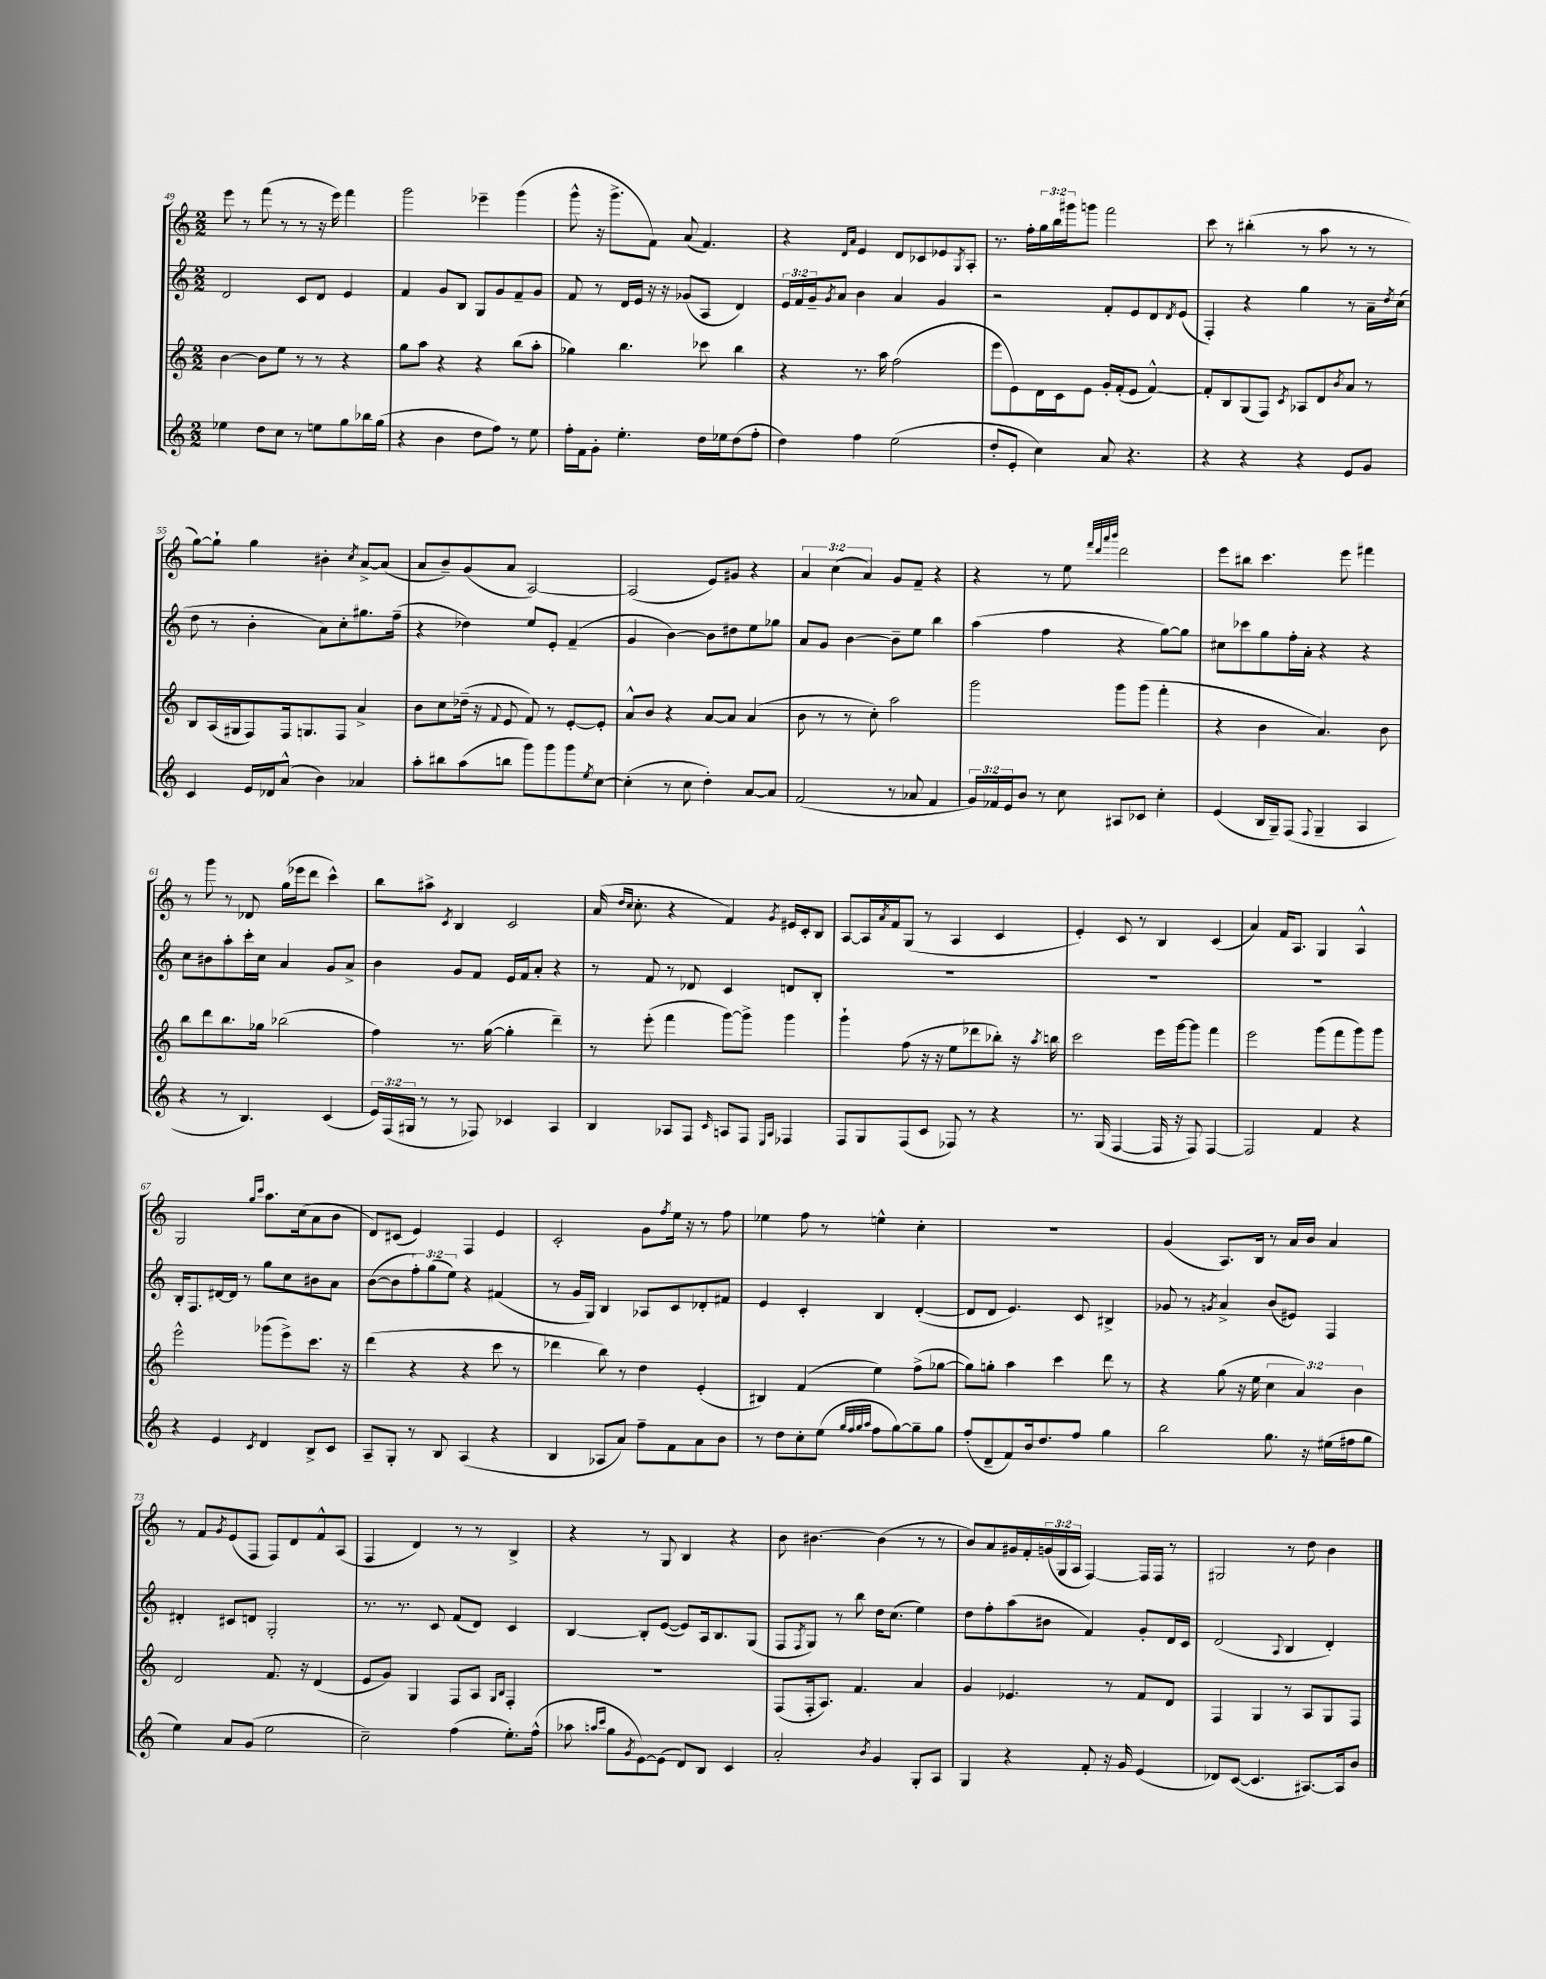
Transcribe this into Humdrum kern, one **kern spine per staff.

**kern	**kern	**kern	**kern
*part4	*part3	*part2	*part1
*staff4	*staff3	*staff2	*staff1
*clefG2	*clefG2	*clefG2	*clefG2
*k[]	*k[]	*k[]	*k[]
*M2/2	*M2/2	*M2/2	*M2/2
=49	=49	=49	=49
4ee-X\	[4b\	2d/	8eee\
.	.	.	8r
8dd\L	8b\L]	.	(8fff\
8cc\J	8ee\J	.	8r
8r	8r	8c/L	8r
8een\L	8r	8d/J	16r
.	.	.	16eee\)
8gg\	4r	4e/	4fff\
16bb-X\L	.	.	.
(16gg\JJ	.	.	.
=50	=50	=50	=50
4r	8gg\L	4f/	2ggg\
.	8aa\J	.	.
4b\	4r	8g/L	.
.	.	8B/J	.
8dd\L	4r	8G/L	4eee-X~\
8ff\J)	.	8g/	.
8r	(8bb\L	8f~/	(4ggg\
8ee\	8aa'\J	8g/J	.
=51	=51	=51	=51
16ff'\LL	4gg-X\)	8f/	8ggg^^\
16f\J	.	.	.
8g'\J	.	8r	16r
.	.	.	8.ggg^\L
4.ee'\	4.bb\	16d/LL	.
.	.	16e/JJ	.
.	.	16r	8f\J)
.	.	16r	.
.	.	(8g-X/L	(8a/
16dd\LL	8ccc-X\	8A/J	4.f/)
16ee-X\J	.	.	.
(8dd\	4bb\	4d/)	.
8ff'\J	.	.	.
=52	=52	=52	=52
4dd\)	4r	24e/LL	4r
.	.	24f/	.
.	.	24g~/J	.
.	.	8qg/	.
.	.	8a/J	.
.	.	.	16qqd/LL
.	.	.	16qqa/JJ
4ff\	8.r	4b\	4e/
.	16aa\	.	.
(2ee\	(2ff\	4a/	8d/L
.	.	.	8c-X/
.	.	4g/	8e-X/
.	.	.	8qG/
.	.	.	8A'/J
=53	=53	=53	=53
8dd'/L	8eee\L	2r	8.r
8e'/J	8e\)	.	.
.	.	.	16ff'\LL
4cc\)	16d\L	.	24gg\
.	.	.	24bb\
.	16c\J	.	.
.	.	.	24ggg#X\J
.	8e\J	.	8gggn\J
8a/	16g'/LL	8f'/L	2fff\
.	(16f'/J	.	.
4.r	8e/J	8e/	.
.	[4f^^/)	8d/	.
.	.	8qd/	.
.	.	(8e/J	.
=54	=54	=54	=54
4r	8f'/L]	4F'/)	8ccc\
.	8B/	.	8r
4r	(8G/	4r	(4bb#X'\
.	8F/J)	.	.
.	8qc/	.	.
4r	8A-X/L	4gg\	8r
.	8d/	.	8aa\
.	8qb/	.	.
8e/L	8a/J	8r	8r
8g/J	8r	16a~\LL	8r
.	.	8qdd/	.
.	.	(16cc\JJ	.
!!LO:LB:g=z
=55	=55	=55	=55
4c/	8B/L	8dd\	[8gg\L)
.	(16A/L	8r	8gg`\J]
.	16G#X/J	.	.
16e/LL	8F/)	4b'\	4gg\
16d-X/J	.	.	.
(8a^^/J	16F/k	.	.
.	8.Gn/	.	.
4b\)	.	8a\L)	4b#X'\
.	8F/J	8cc'\	.
.	.	.	8qcc/
4a-X/	4a^/	8.gg#X\	[8a^/L
.	.	.	(8a/J]
.	.	(16ff~\Jk	.
=56	=56	=56	=56
8aa'\L	8b\L	4r	8a/L
8bb#X\	8cc\	.	8b~/)
(8aa\	(16dd-X~\Jk	4dd-X\)	(8g/
.	16r	.	.
.	8qqf/	.	.
8bbn\J	8e/	.	8a/J
8ggg\L)	8f/)	8ee/L	[2A/)
8ggg\	8r	8e'/J	.
8ggg\	[8e'/L	(4f~/	.
8qee/	.	.	.
[8cc\J	8e'/J]	.	.
=57	=57	=57	=57
(4cc'\]	8a^^/L	4g/	(2A/]
.	8b/J	.	.
8r	4r	[4b\)	.
8cc\	.	.	.
4dd'\)	[8a/L	8b\L]	8e/L)
.	8a/J]	8dd#X\	8g#X/J
[8a/L	(4a/	8ee\	4r
8a/J]	.	8gg-X\J	.
=58	=58	=58	=58
(2f/	8b\	8a/L	6a/
.	8r	8g/J	.
.	.	.	(6cc\
.	8r	[4b\	.
.	.	.	6a/)
.	8cc'\)	.	.
8r	2aa\	8b~\L]	8g/L
8a-X/	.	8ee\J	8f~/J
4f/	.	4bb\	4r
=59	=59	=59	=59
24g/LL)	2ggg\	(4aa\	4r
24f-X/	.	.	.
24e/J	.	.	.
8b/J	.	.	.
8r	.	4ff\	8r
8cc\	.	.	8ee\
.	.	.	32qqfff/LLL
.	.	.	32qqddd/
.	.	.	32qqaaa/
.	.	.	32qqbbb/JJJ
8A#X/L	8ggg\L	4r	2ddd\
8c-X/J	(8ggg\J	.	.
4cc'\	4fff'\	[8gg\L)	.
.	.	8gg\J]	.
=60	=60	=60	=60
(4e/	4r	8cc#X\L	8eee\L
.	.	8ccc-X\	8bb#X\J
16B/LL	4b\	8gg\	4.ccc\
16G~/J)	.	.	.
(8F/J	.	16ff'\L	.
.	.	16a'\JJ	.
8qqF/	.	.	.
4G~/	4.a/)	4r	.
.	.	.	8eee\
4A/	.	4r	4fff#X\
.	8b\	.	.
!!LO:LB:g=z
=61	=61	=61	=61
4r	8bb\L	8cc\L	8r
.	8ddd\	8b#X\	8ggg\
8r	8.bb\	8aa'\	8r
4.B/)	.	16ccc'\L	8d-X/
.	16gg-X\Jk	16cc\JJ	.
.	(2bb-X\	4a/	(16gg\LL
.	.	.	16eee-X\J
.	.	.	8ddd\J
(4c/	.	8g/L	4ccc^^\)
.	.	8a^/J	.
=62	=62	=62	=62
24e/LL)	4ff\)	4b\	8bb\L
(24F/	.	.	.
24G#X/JJ	.	.	.
8r	.	.	8aa#X^\J
.	.	.	8qc/
8r	8.r	8g/L	4B/
8F-X/)	.	8f/J	.
.	([16gg\	.	.
4c-X/	4gg'\]	16e/LL	2c/
.	.	16f/J	.
.	.	8a'/J	.
4A/	4ddd~\)	4r	.
=63	=63	=63	=63
4B/	8r	8r	(16a/
.	.	.	16qqdd/LL
.	.	.	16qqcc/JJ
.	.	.	8.cc'\
.	(8eee'\	8f/	.
8A-X/L	4fff\	8r	4r
8F/J	.	8d-X/	.
16qqc/	.	.	.
8An/L	[8ggg\L)	4c/	4f/)
8F/J	8ggg^\J]	.	.
16qqE/LL	.	.	.
16qqA/JJ	.	.	8qg/
4F-X/	4ggg\	8dn/L	16e#X/LL
.	.	.	16c'/J
.	.	8B'/J	8B/J
=64	=64	=64	=64
8F/L	4ggg`\	1r	[8A/L
8G/	.	.	16A/L]
.	.	.	8qa/
.	.	.	16f/J
(8F/	(8ff\	.	(8G/J
8c/J	16r	.	8r
.	16r	.	.
8F-X/)	8ee\L	.	4A/
8r	8ddd-X\	.	.
4r	8bb-X'\J)	.	4c/
.	16r	.	.
.	8qaa/	.	.
.	16bbn\	.	.
=65	=65	=65	=65
8.r	2ccc\	1r	4e'/)
(16G/	.	.	.
[4F/	.	.	8c/
.	.	.	8r
16F/]	16eee\LL	.	4B/
16r	[16ggg\J	.	.
8F/)	8ggg\J]	.	.
[4F/	4fff\	.	(4c/
=66	=66	=66	=66
2F/]	2eee\	1r	4a/)
.	.	.	16f/KL
.	.	.	8.A/J
4f/	(8ggg\L	.	4G/
.	8fff\	.	.
4r	8ggg\)	.	4A^^/
.	8ggg\J	.	.
!!LO:LB:g=z
=67	=67	=67	=67
4r	2eee^^\	16B'/KL	2G/
.	.	8.F/	.
4e/	.	[16d#X/L	.
.	.	16d#/JJ]	.
.	.	8r	.
.	.	.	16qqgg/LL
8qc/	.	.	16qqccc/JJ
4d/	(8ggg-X\L	8gg\L	8.aa\L
.	8eee^\)	8cc\	.
.	.	.	(16cc\k
8B^/L	8.ccc\J	8b#X\	8a\
8c/J	.	8a\J	8b\J
.	16r	.	.
=68	=68	=68	=68
8A~/L	(4ddd\	([8b\L	8d/L)
8G'/J	.	8b\]	(8c#X/J
8r	4r	12ff'\)	4e/)
.	.	(12gg\	.
8B/	.	.	.
.	.	12ee\J)	.
(4A/	4r	4r	4F/
4r	8ccc\	(4f#X/	4e/
.	8r	.	.
=69	=69	=69	=69
4B/	4ddd-X\	8r	2c'/
.	.	16g/LL	.
.	.	16G/JJ)	.
8A-X/L	8bb\)	4B/	.
8a/J)	8r	.	.
8ff~\L	4dd\	8A-X/L	8g\L
.	.	.	8qff/
8f\	.	8c/	16ee\Jk
.	.	.	16r
8a\	(4e'/	8d-X'/	8r
8b\J	.	8f#X/J	8ff\
=70	=70	=70	=70
8r	4B#X/)	4e/	4ee-X\
8dd\L	.	.	.
8cc'\	(4f/	4c'/	8ff\
(8ee\J	.	.	8r
32qqgg/LLL	.	.	.
32qqff/	.	.	.
32qqgg/	.	.	.
32qqaa/JJJ	.	.	.
8ff\L	4ee\)	4B/	4een^^\
[8gg\)	.	.	.
8gg~\]	(8ff^\L	([4d'/	4cc'\
8gg\J	[8gg-X\J	.	.
=71	=71	=71	=71
(8ff'/L	8gg-\L])	8d/L]	1r
8d~/	8ggn'\J	8d/J	.
8f/)	4aa\	4.e/)	.
16b/k	.	.	.
8.dd/	.	.	.
.	4ccc\	.	.
8ff/J	.	8c/	.
4gg\	8ddd\	4B#X^/	.
.	8r	.	.
=72	=72	=72	=72
2bb\	4r	8g-X/	(4g/
.	.	8r	.
.	.	8qgn/	.
.	(8gg\	4a^/	8.A/L)
.	16r	.	.
.	16ee\	.	16B/Jk
8.gg\	6cc\	(8b/L	8r
.	.	8e#X/J)	16a/LL
.	6a/)	.	.
16r	.	.	16b/JJ
(16ee#X\LL	.	4F/	4a/
16ff#X\J	.	.	.
.	6b\	.	.
8gg\J	.	.	.
!!LO:LB:g=z
=73	=73	=73	=73
4ee\)	2d/	4d#X'/	8r
.	.	.	8f/L
.	.	.	8qg/
8a/L	.	8c#X/L	(8e/
(8g/J	.	8dn/J	8F/J
2ee\	8.f/	2G'/	8F/L)
.	.	.	8d/
.	16r	.	.
.	(4d/	.	8f^^/
.	.	.	(8A/J
=74	=74	=74	=74
2cc~\)	8e/L	8.r	4F/
.	8g/J)	.	.
.	.	8.r	.
.	4G/	.	4d/)
.	.	8c/	.
(4ff\	8F/L	(8f/L	8r
.	8A/J	8d/J)	8r
.	16qqG/LL	.	.
.	16qqB/JJ	.	.
8.ee'\L)	4F'/	4c/	4B^/
(16ff^^\Jk	.	.	.
=75	=75	=75	=75
8aa-X\	1r	[4B/	4r
16qqaan/LL	.	.	.
16qqccc/JJ	.	.	.
8gg\L	.	.	.
8qg/	.	.	.
[8e\)	.	8B'/L]	8r
(8e\J]	.	([8e/J	8G/
8d/L)	.	8e/L])	4B/
8B/J	.	16A/k	.
.	.	8.B/	.
4c/	.	.	4r
.	.	(8G/J	.
=76	=76	=76	=76
2a'/	(8F/L	8F/L	8b\
.	.	8qF/	.
.	16F'/k	8G/J)	[4.b#X\
.	8.A/J)	.	.
.	.	8r	.
.	4.f/	8bb\	.
8qb/	.	.	.
4g/	.	16dd\KL	(4b#\]
.	.	(8.cc\J	.
8G'/L	4a/	4ee\)	8r
8A/J	.	.	8r
=77	=77	=77	=77
4G/	4g/	8dd\L	8b/L)
.	.	8ff'\	8a/
4r	4.e-X/	(8aa\	16g#X/L
.	.	.	16f'/
.	.	8b#X\J	(24gn/
.	.	.	24G/
.	.	.	24A/JJ
8f'/	.	4f/)	[4F/)
16r	8r	.	.
16g/	.	.	.
(4e/	8f/L	8g'/L	16F/LL]
.	.	.	16F/JJ
.	8d/J	16d/L	8r
.	.	16c/JJ	.
=78	=78	=78	=78
8d-X/L)	4F/	(2d/	2G#X/
([8c/J	.	.	.
4.c/]	4G/	.	.
.	.	8qqA/	.
.	8r	4B/	8r
[8.A#X/L)	8A/L	.	8dd\
.	8G/	4d'/)	4b\
16A#/k]	.	.	.
8b/J	8F/J	.	.
==	==	==	==
*-	*-	*-	*-
